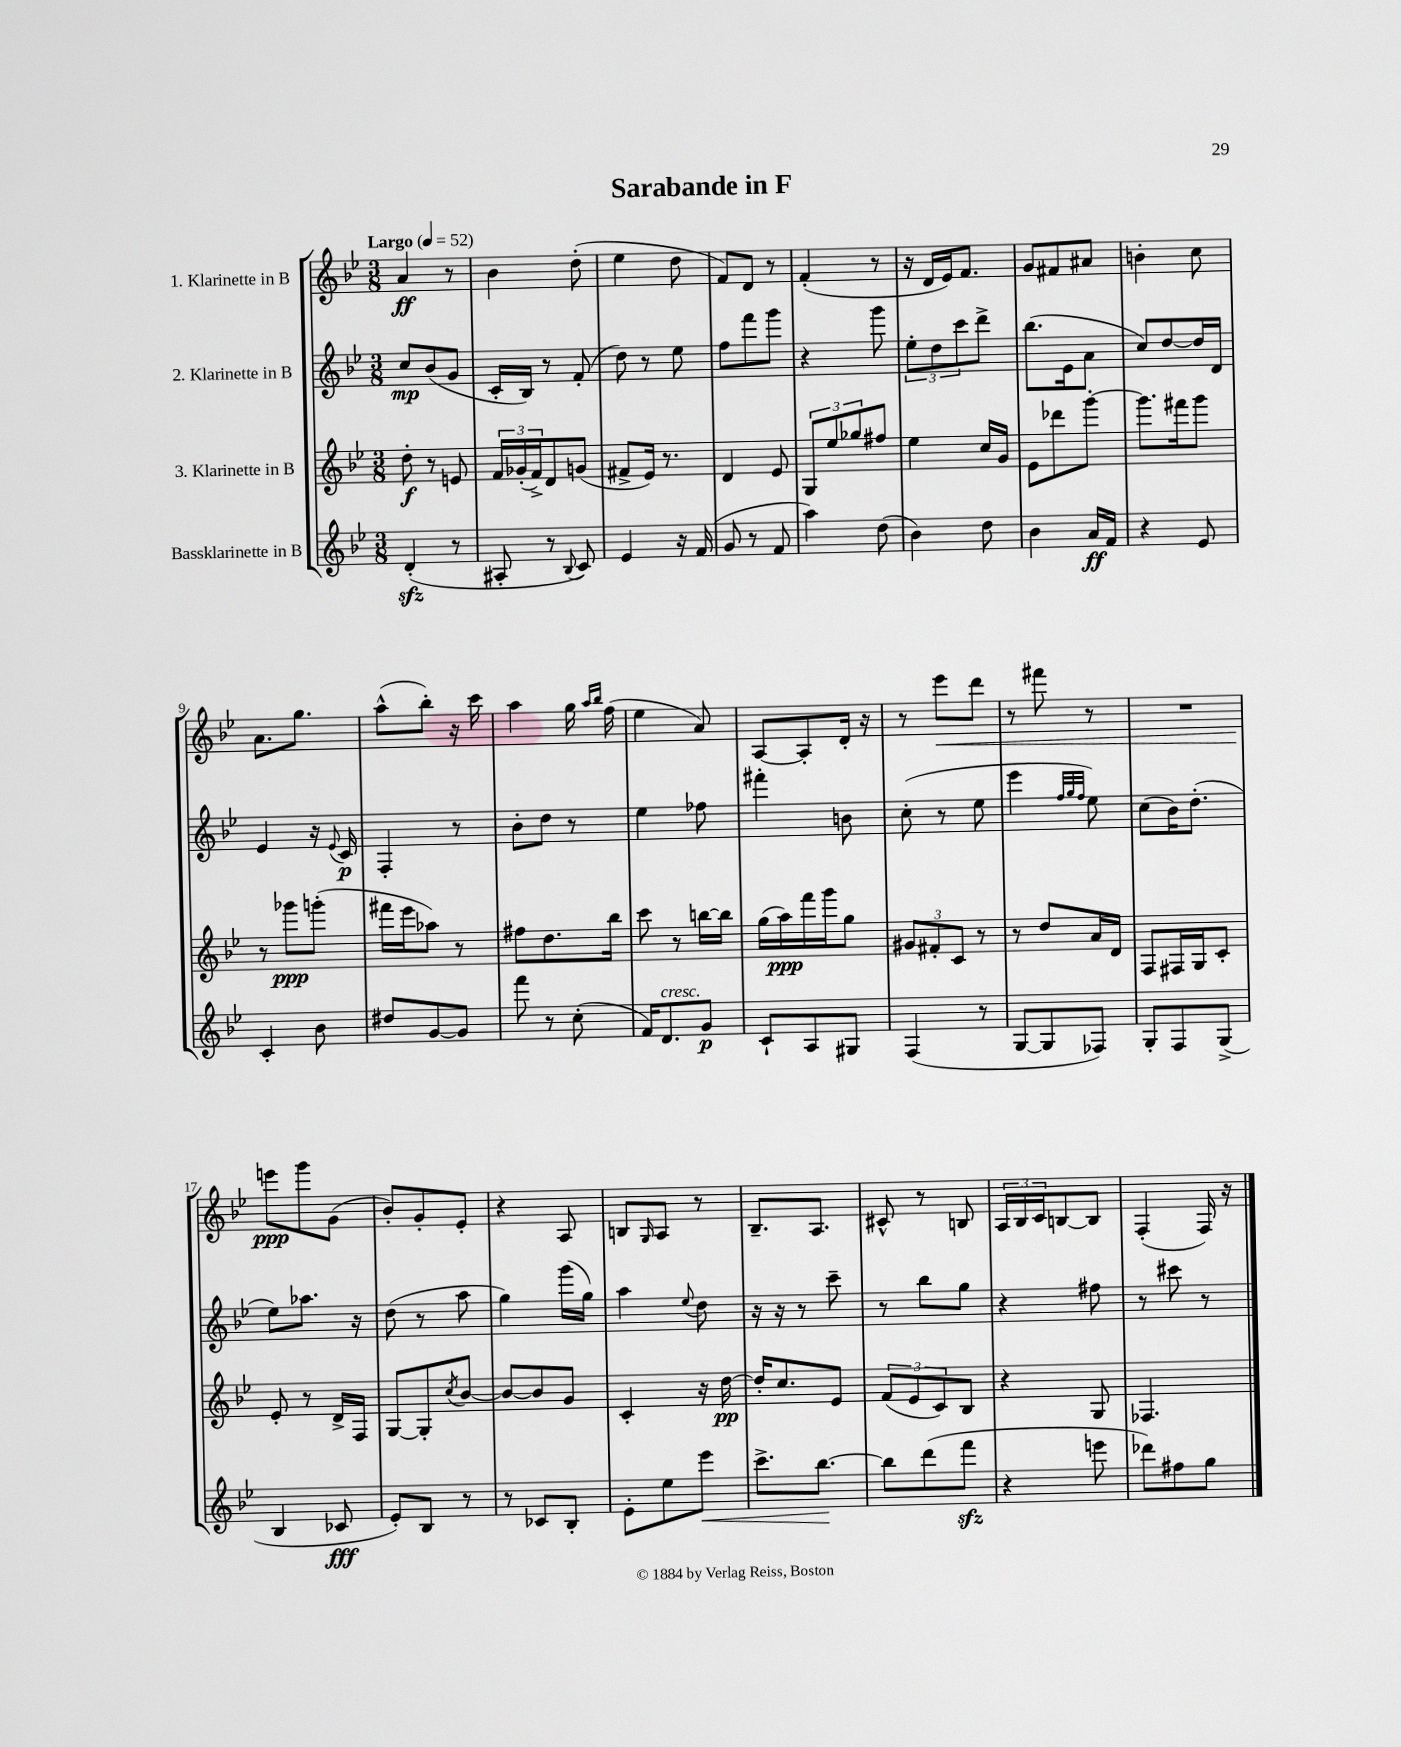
\header { title = "Sarabande in F" }
<<
\new StaffGroup <<
\new Staff = "s0" \with { instrumentName = "1. Klarinette in B" } {
    \clef treble \key bes \major \numericTimeSignature \time 3/8 \tempo "Largo" 4 = 52
    a'4\ff r8 |
    bes'4 d''8-.( |
    ees''4 d''8 |
    f'8) d'8 r8 |
    f'4-.( r8 |
    r16 d'16 ees'16) f'8. |
    g'8 fis'8 ais'8 |
    b'4-. c''8 |
    a'8. g''8. |
    a''8-^( bes''8-.) r16 c'''16 |
    a''4 g''16 \grace { a''16 bes''16 } f''16( |
    ees''4 a'8) |
    a8~ a8-. d'16-. r16 |
    r8 ees'''8\< d'''8 |
    r8 fis'''8 r8 |
    R4. |
    e'''8\ppp\! g'''8 g'8( |
    bes'8-.) g'8-. ees'8-. |
    r4 a8 |
    b8 \grace { g16 } a8 r8 |
    bes8.-- a8. |
    cis'8-^ r8 b8 |
    \tuplet 3/2 { a16 bes16 c'16 } b8~ b8 |
    f4-.( f16) r16 \bar "|." |
}
\new Staff = "s1" \with { instrumentName = "2. Klarinette in B" } {
    \clef treble \key bes \major \numericTimeSignature \time 3/8
    c''8\mp bes'8( g'8 |
    c'16-. bes16) r8 f'8-.( |
    d''8) r8 ees''8 |
    f''8 f'''8 g'''8 |
    r4 g'''8 |
    \tuplet 3/2 { ees''8-. d''8 c'''8 } d'''8-> |
    bes''8.( ees'16 a'8 |
    c''8) d''8~ d''16 d'16 |
    ees'4 r16 \appoggiatura { ees'8 } c'16\p |
    f4-. r8 |
    bes'8-. d''8 r8 |
    ees''4 fes''8 |
    fis'''4-. b'8 |
    c''8-.( r8 ees''8 |
    ees'''4 \grace { f''32 g''32 f''32 } ees''8) |
    c''8( bes'16) d''8.-.( |
    ees''8) aes''8. r16 |
    d''8( r8 a''8 |
    g''4) g'''16( g''16) |
    a''4 \appoggiatura { ees''8 } d''8 |
    r16 r16 r8 c'''8-- |
    r8 bes''8 g''8 |
    r4 fis''8 |
    r8 cis'''8 r8 \bar "|." |
}
\new Staff = "s2" \with { instrumentName = "3. Klarinette in B" } {
    \clef treble \key bes \major \numericTimeSignature \time 3/8
    d''8-.\f r8 e'8 |
    \tuplet 3/2 { f'16 ges'16-.( f'16->) } d'8 g'8( |
    fis'8-> ees'16) r8. |
    d'4 ees'8 |
    \tuplet 3/2 { g8 ees''8 ges''8 } fis''8 |
    ees''4 c''16 g'16 |
    ees'8 des'''8 g'''8~-. |
    g'''8. fis'''16 g'''8 |
    r8 ges'''8\ppp g'''8-.( |
    fis'''16 ees'''16 aes''8) r8 |
    fis''8 d''8. bes''16 |
    c'''8 r8 b''16~ b''16 |
    g''16( a''16\ppp) f'''16 g'''16 g''8 |
    \tuplet 3/2 { gis'8 fis'8-. c'8 } r8 |
    r8 d''8 a'16 d'16 |
    f8 fis16 g16 c'8-. |
    ees'8-. r8 d'16-> f16 |
    g8~ g8-. \acciaccatura { c''8 } bes'8~ |
    bes'8~ bes'8 g'8 |
    c'4-. r16 d''16~\pp |
    d''16-. c''8. ees'8 |
    \tuplet 3/2 { f'8( ees'8 c'8) } bes8 |
    r4 g8 |
    fes4. \bar "|." |
}
\new Staff = "s3" \with { instrumentName = "Bassklarinette in B" } {
    \clef treble \key bes \major \numericTimeSignature \time 3/8
    d'4-.\sfz( r8 |
    ais8-. r8 \appoggiatura { bes8 } c'8) |
    ees'4 r16 f'16( |
    g'8 r8 f'8 |
    a''4) d''8( |
    bes'4) d''8 |
    bes'4 a'16\ff f'16 |
    r4 ees'8 |
    c'4-. bes'8 |
    dis''8 g'8~ g'8 |
    f'''8 r8 c''8-.( |
    f'16) d'8.^\markup { \italic "cresc." } g'8\p |
    c'8-! a8 gis8 |
    f4( r8 |
    g8~ g8 fes8) |
    g8-. f8 g8->( |
    bes4 ces'8\fff |
    ees'8-.) bes8 r8 |
    r8 ces'8 bes8-. |
    ees'8-. ees''8 ees'''8\< |
    c'''8.-> bes''8.~\! |
    bes''8 d'''8( f'''8\sfz |
    r4 e'''8 |
    des'''8) fis''8 g''8 \bar "|." |
}
>>
>>
